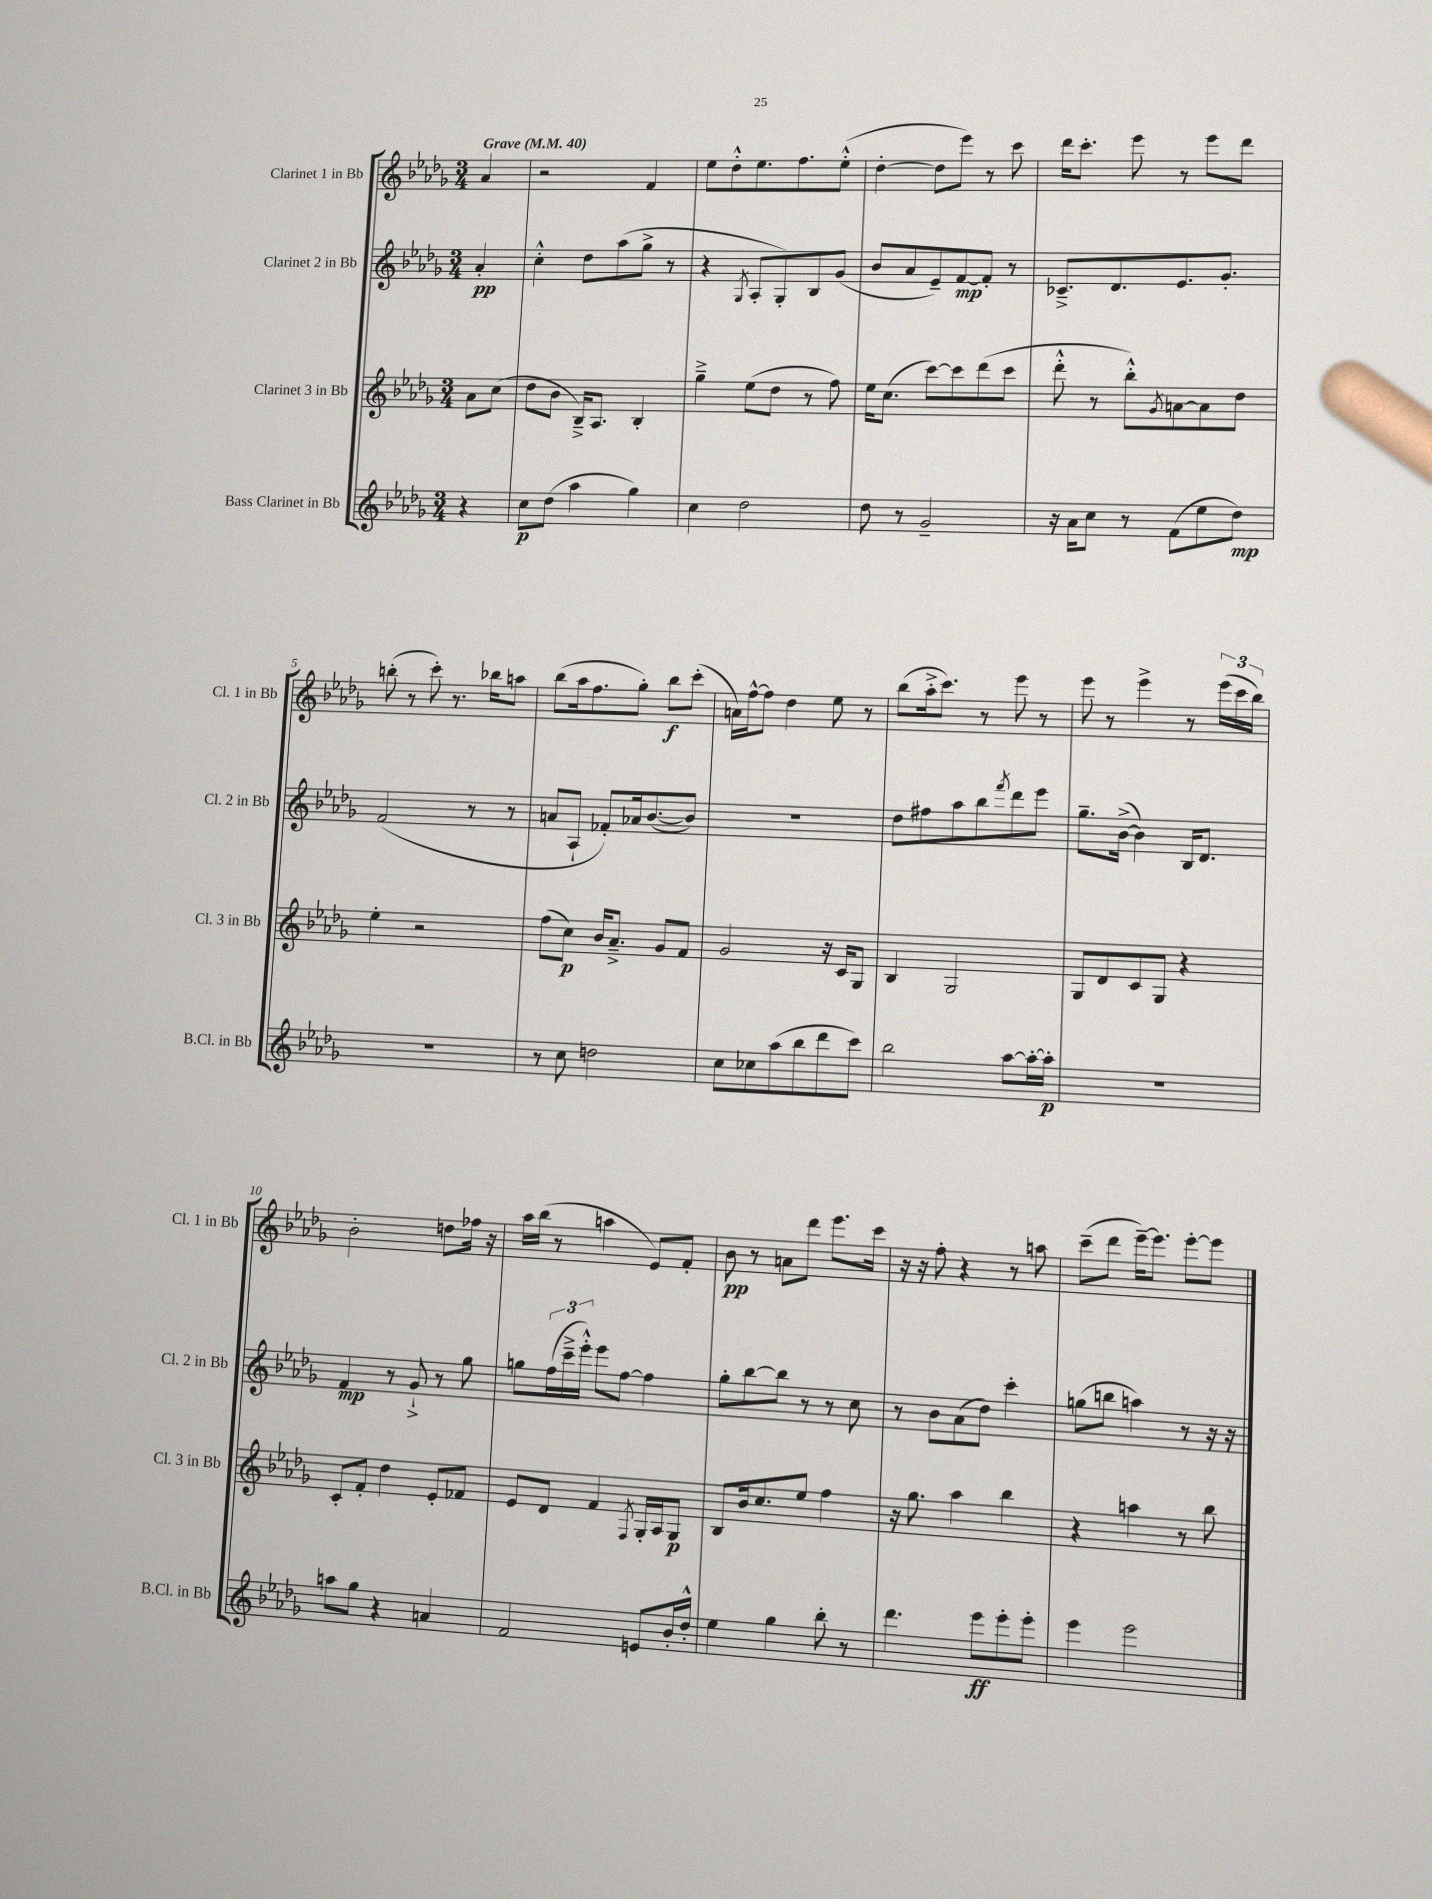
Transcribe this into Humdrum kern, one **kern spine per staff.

**kern	**dynam	**kern	**dynam	**kern	**dynam	**kern	**dynam
*part4	*part4	*part3	*part3	*part2	*part2	*part1	*part1
*staff4	*staff4	*staff3	*staff3	*staff2	*staff2	*staff1	*staff1
*I"Bass Clarinet in Bb	*	*I"Clarinet 3 in Bb	*	*I"Clarinet 2 in Bb	*	*I"Clarinet 1 in Bb	*
*I'B.Cl. in Bb	*	*I'Cl. 3 in Bb	*	*I'Cl. 2 in Bb	*	*I'Cl. 1 in Bb	*
*clefG2	*	*clefG2	*	*clefG2	*	*clefG2	*
*k[b-e-a-d-g-]	*	*k[b-e-a-d-g-]	*	*k[b-e-a-d-g-]	*	*k[b-e-a-d-g-]	*
*M3/4	*	*M3/4	*	*M3/4	*	*M3/4	*
*MM40	*	*MM40	*	*MM40	*	*MM40	*
=	=	=	=	=	=	=	=
!	!	!	!	!	!	!LO:TX:a:B:t=Grave	!
4r	.	8a-\L	.	4a-'/	pp	4a-/	.
.	.	(8cc\J	.	.	.	.	.
=1	=1	=1	=1	=1	=1	=1	=1
8cc\L	p	8dd-\L	.	4cc'^^\	.	2r	.
(8dd-\J	.	8b-\J	.	.	.	.	.
4aa-\	.	16B-~^/KL)	.	8dd-\L	.	.	.
.	.	8.A-/J	.	.	.	.	.
.	.	.	.	(8aa-\	.	.	.
4gg-\)	.	4B-'/	.	8gg-^\J	.	4f/	.
.	.	.	.	8r	.	.	.
=2	=2	=2	=2	=2	=2	=2	=2
4cc\	.	4gg-~^\	.	4r	.	8ee-\L	.
.	.	.	.	.	.	8dd-'^^\	.
.	.	.	.	8qG-/	.	.	.
2dd-\	.	(8ee-\L	.	8A-'/L	.	8.ee-\	.
.	.	8dd-\J	.	8G-'/)	.	.	.
.	.	.	.	.	.	8.ff\	.
.	.	8r	.	8B-/	.	.	.
.	.	8ff\)	.	(8g-/J	.	(8ee-'^^\J	.
=3	=3	=3	=3	=3	=3	=3	=3
8dd-\	.	16ee-\KL	.	8b-/L	.	[4dd-'\	.
.	.	(8.cc\J	.	.	.	.	.
8r	.	.	.	8a-/	.	.	.
2g-~/	.	[8ccc\L)	.	8e-~/)	.	8dd-\L]	.
.	.	8ccc\]	.	[8f/	mp	8eee-\J)	.
.	.	(8ddd-\	.	8f'/J]	.	8r	.
.	.	8ccc\J	.	8r	.	8ccc\	.
=4	=4	=4	=4	=4	=4	=4	=4
16r	.	8ddd-'^^\	.	8.c-X~^/L	.	16ddd-\KL	.
16a-\KL	.	.	.	.	.	8.ccc'\J	.
8cc\J	.	8r	.	.	.	.	.
.	.	.	.	8.d-/	.	.	.
8r	.	8bb-'^^\L)	.	.	.	8eee-\	.
.	.	8qg-/	.	.	.	.	.
(8f\L	.	[8an\	.	8.e-/	.	8r	.
8ee-\	.	8a\]	.	.	.	8eee-\L	.
.	.	.	.	8.g-'/J	.	.	.
8dd-\J)	mp	8dd-\J	.	.	.	8ddd-\J	.
!!LO:LB:g=z
=5	=5	=5	=5	=5	=5	=5	=5
2.r	.	4ee-'\	.	(2f/	.	(8bbn'\	.
.	.	.	.	.	.	8r	.
.	.	2r	.	.	.	8ccc'\)	.
.	.	.	.	.	.	8.r	.
.	.	.	.	8r	.	.	.
.	.	.	.	.	.	16bb-X\KL	.
.	.	.	.	8r	.	8aan\J	.
=6	=6	=6	=6	=6	=6	=6	=6
8r	.	(8ff\L	.	8an/L	.	(8bb-\L	.
8cc\	.	8cc\J)	p	8A-`/J	.	16aa-\k	.
.	.	.	.	.	.	8.ff\	.
2ddn\	.	16b-/KL	.	8f-X'/L)	.	.	.
.	.	8.a-~^/J	.	.	.	.	.
.	.	.	.	16a-X/k	.	8gg-'\J)	.
.	.	.	.	([8.b-/	.	.	.
.	.	8g-/L	.	.	.	8bb-\L	f
.	.	8f/J	.	8b-/J])	.	(8ccc'\J	.
=7	=7	=7	=7	=7	=7	=7	=7
8cc\L	.	2g-/	.	2.r	.	16an\LL)	.
.	.	.	.	.	.	[16ff^^\J	.
8cc-X\	.	.	.	.	.	8ff\J]	.
(8aa-\	.	.	.	.	.	4dd-\	.
8bb-\	.	.	.	.	.	.	.
8ddd-\	.	16r	.	.	.	8ee-\	.
.	.	16c/KL	.	.	.	.	.
8ccc\J)	.	8G-/J	.	.	.	8r	.
=8	=8	=8	=8	=8	=8	=8	=8
2bb-\	.	4B-/	.	8dd-\L	.	(8bb-\L	.
.	.	.	.	8ff#X\	.	16aa-'^\k	.
.	.	.	.	.	.	8.ccc\J)	.
.	.	2G-/	.	8aa-\	.	.	.
.	.	.	.	8bb-\	.	8r	.
.	.	.	.	8qfff/	.	.	.
[8aa-\L	.	.	.	8ddd-\	.	8eee-\	.
16aa-'\L_	.	.	.	8eee-\J	.	8r	.
16aa-'\JJ]	p	.	.	.	.	.	.
=9	=9	=9	=9	=9	=9	=9	=9
2.r	.	8G-/L	.	8.gg-~\L	.	8eee-\	.
.	.	8d-/	.	.	.	8r	.
.	.	.	.	([16b-^\Jk	.	.	.
.	.	8c/	.	4b-\])	.	4eee-^\	.
.	.	8G-/J	.	.	.	.	.
.	.	4r	.	16B-/KL	.	8r	.
.	.	.	.	8.d-/J	.	.	.
.	.	.	.	.	.	(24eee-\LL	.
.	.	.	.	.	.	24ccc\	.
.	.	.	.	.	.	24bb-\JJ)	.
!!LO:LB:g=z
=10	=10	=10	=10	=10	=10	=10	=10
8aan\L	.	8c'/L	.	4f/	mp	2b-'\	.
8gg-\J	.	8f'/J	.	.	.	.	.
4r	.	4dd-\	.	8r	.	.	.
.	.	.	.	8g-`^/	.	.	.
4an/	.	8e-'/L	.	8r	.	8ddn\L	.
.	.	8f-X/J	.	8gg-\	.	16ff-X\Jk	.
.	.	.	.	.	.	16r	.
=11	=11	=11	=11	=11	=11	=11	=11
2f/	.	8e-/L	.	8ggn\L	.	16aa-\LL	.
.	.	.	.	.	.	(16bb-\JJ	.
.	.	8d-/J	.	(24ff\L	.	8r	.
.	.	.	.	24ccc~^\	.	.	.
.	.	.	.	24eee-'^^\JJ)	.	.	.
.	.	4f/	.	8eee-\L	.	4aan\	.
.	.	.	.	[8ff\J	.	.	.
.	.	8qF/	.	.	.	.	.
8en/L	.	16G-'/LL	.	4ff\]	.	8e-/L)	.
.	.	16A-/J	.	.	.	.	.
16b-'/L	.	8G-/J	p	.	.	8f'/J	.
16dd-'^^/JJ	.	.	.	.	.	.	.
=12	=12	=12	=12	=12	=12	=12	=12
4ee-\	.	8B-/L	.	8gg-'\L	.	8b-\	pp
.	.	16b-/k	.	[8bb-\	.	8r	.
.	.	8.cc/	.	.	.	.	.
4gg-\	.	.	.	8bb-\J]	.	8an\L	.
.	.	8ee-/J	.	8r	.	8ddd-\J	.
8bb-'\	.	4ff\	.	8r	.	8.eee-\L	.
8r	.	.	.	8cc\	.	.	.
.	.	.	.	.	.	16ccc\Jk	.
=13	=13	=13	=13	=13	=13	=13	=13
4.ddd-\	.	16r	.	8r	.	16r	.
.	.	8.gg-\	.	.	.	16r	.
.	.	.	.	8b-\L	.	8ff'\	.
.	.	4aa-\	.	(8a-\	.	4r	.
8eee-\L	ff	.	.	8dd-\J)	.	.	.
8eee-'\	.	4bb-\	.	4ccc'\	.	8r	.
8eee-'\J	.	.	.	.	.	8aan\	.
=14	=14	=14	=14	=14	=14	=14	=14
4eee-\	.	4r	.	(8ggn\L	.	(8ccc~\L	.
.	.	.	.	8bbn\J	.	8ddd-\J	.
2eee-\	.	4aan\	.	4aan\)	.	[16eee-~\KL)	.
.	.	.	.	.	.	8.eee-\J]	.
.	.	8r	.	8r	.	[8eee-'\L	.
.	.	8bb-\	.	16r	.	8eee-\J]	.
.	.	.	.	16r	.	.	.
==	==	==	==	==	==	==	==
*-	*-	*-	*-	*-	*-	*-	*-
